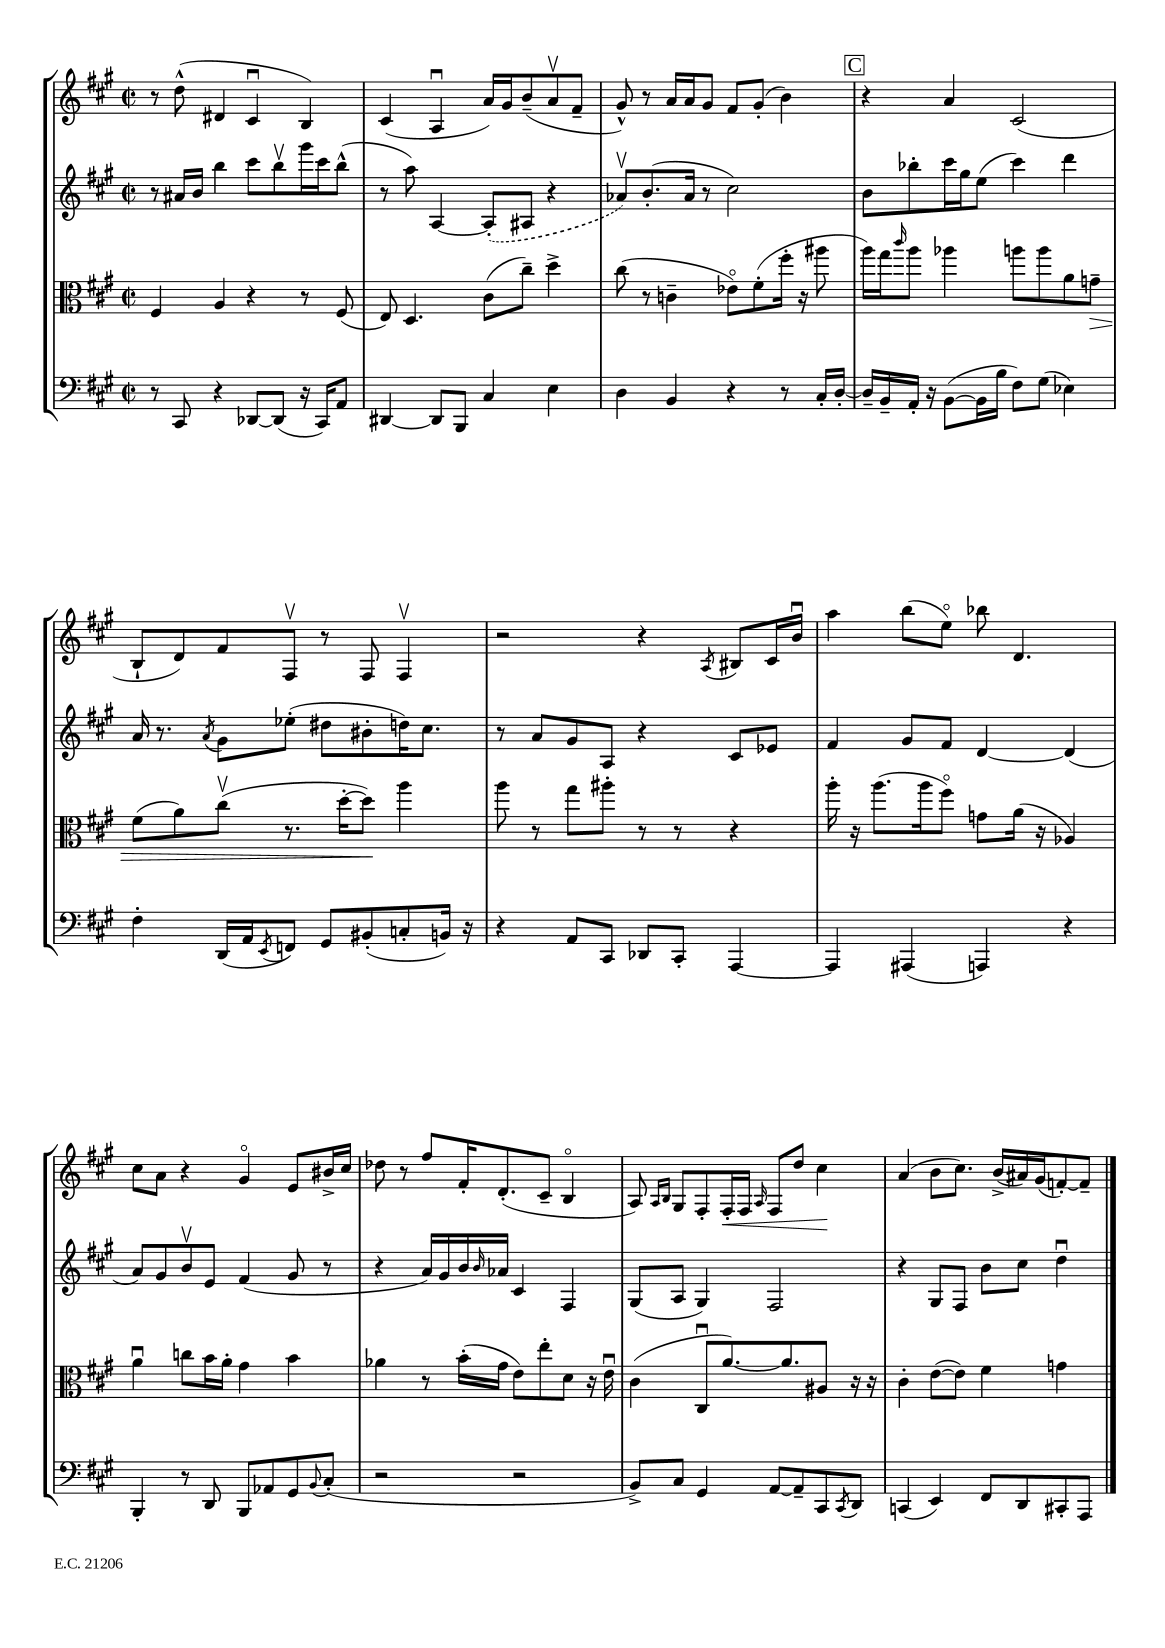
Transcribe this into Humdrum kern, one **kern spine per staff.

**kern	**kern	**kern	**kern
*staff4	*staff3	*staff2	*staff1
*clefF4	*clefC3	*clefG2	*clefG2
*k[f#c#g#]	*k[f#c#g#]	*k[f#c#g#]	*k[f#c#g#]
*M2/2	*M2/2	*M2/2	*M2/2
*met(c|)	*met(c|)	*met(c|)	*met(c|)
8r	4F#	8r	8r
8CC#	.	16a#	(8dd^^
.	.	16b	.
4r	4A	4bb	4d#
[8DD-	4r	8ccc#	4c#u
(8DD-]	.	8bbv	.
16r	8r	16ggg#	4B)
16CC#)	.	16ccc#	.
8AA	(8F#	(8bb^^	.
=	=	=	=
[4DD#	8E)	8r	(4c#
.	4.D	8aa)	.
8DD#]	.	[4A	4Au
8BBB	.	.	.
4C#	(8c#	(8A']	16a)
.	.	.	16g#
.	8cc#~)	8A#	(8b~
4E	4dd^	4r	8av
.	.	.	8f#~
=	=	=	=
4D	(8cc#	8a-v)	8g#^^)
.	8r	(8.b'	8r
4BB	4c~	.	16a
.	.	16a-	16a
.	.	8r	8g#
4r	8e-o)	2cc#)	8f#
.	(8f#'	.	(8g#'
8r	16ff#'	.	4b)
.	16r	.	.
16C#'	8aa#	.	.
[16D'	.	.	.
=	=	=	=
16D~]	16aa)	8b	4r
16BB~	16gg#	.	.
.	16qqccc#	.	.
16AA'	8aa	8bb-'	.
16r	.	.	.
([8BB	4aa-	16ccc#	4a
.	.	16gg#	.
16BB]	.	(8ee	.
16B	.	.	.
8F#)	8aa	4ccc#)	(2c#
(8G#	8aa	.	.
4E-)	8a	4ddd	.
.	8g~	.	.
=	=	=	=
4F#'	(8f#	16a	8B`
.	.	8.r	.
.	8a)	.	8d)
.	.	8qa	.
(16DD	(8cc#v	8g#	8f#
16AA	.	.	.
8qEE	.	.	.
8FF)	8.r	(8ee-'	8F#v
8GG#	.	8dd#	8r
.	[16dd'	.	.
(8BB#'	8dd])	8b#'	8F#
8C'	4aa	16dd)	4F#v
.	.	8.cc#	.
16BB)	.	.	.
16r	.	.	.
=	=	=	=
4r	8aa	8r	2r
.	8r	8a	.
8AA	8gg#	8g#	.
8CC#	8aa#'	8A	.
8DD-	8r	4r	4r
8CC#'	8r	.	.
.	.	.	8qA
[4AAA	4r	8c#	8B#
.	.	8e-	16c#
.	.	.	16bu
=	=	=	=
4AAA]	16aa'	4f#	4aa
.	16r	.	.
.	(8.aa	.	.
(4AAA#	.	8g#	(8bb
.	16aa	.	.
.	8ff#o)	8f#	8eeo)
4AAA)	8g	[4d	8bb-
.	(16a	.	4.d
.	16r	.	.
4r	4A-)	(4d]	.
=	=	=	=
4BBB'	4au	8a)	8cc#
.	.	8g#	8a
8r	8cc	8bv	4r
8DD	16b	8e	.
.	16a'	.	.
8BBB	4g#	(4f#	4g#o
8AA-	.	.	.
8GG#	4b	8g#	8e
8qqBB	.	.	.
(8C#'	.	8r	16b#^
.	.	.	16cc#
=	=	=	=
2r	4a-	4r	8dd-
.	.	.	8r
.	8r	16a)	8ff#
.	.	16g#	.
.	(16b'	16b	16f#'
.	.	16qqb	.
.	16g#	16a-	(8.d'
2r	8e)	4c#	.
.	8ee'	.	8c#~
.	8d	4F#	4Bo
.	16r	.	.
.	16eu	.	.
=	=	=	=
8BB^)	(4c#	(8G#	8A)
.	.	.	16qqA
.	.	.	16qqB
8C#	.	8A	8G#
4GG#	8C#u	4G#)	8F#'
.	[8.a)	.	16F#'
.	.	.	16F#
.	.	.	16qqA
[8AA	.	2F#	8F#
.	8.a]	.	.
8AA~]	.	.	8dd
8CC#	8A#	.	4cc#
8qCC#	.	.	.
8DD	16r	.	.
.	16r	.	.
=	=	=	=
(4CC	4c#'	4r	(4a
4EE)	([8e	8G#	8b
.	8e])	8F#	8.cc#)
8FF#	4f#	8b	.
.	.	.	(16b^
8DD	.	8cc#	16a#)
.	.	.	(16g#
8CC#'	4g	4ddu	[8f')
8AAA	.	.	8f~]
==	==	==	==
*-	*-	*-	*-
